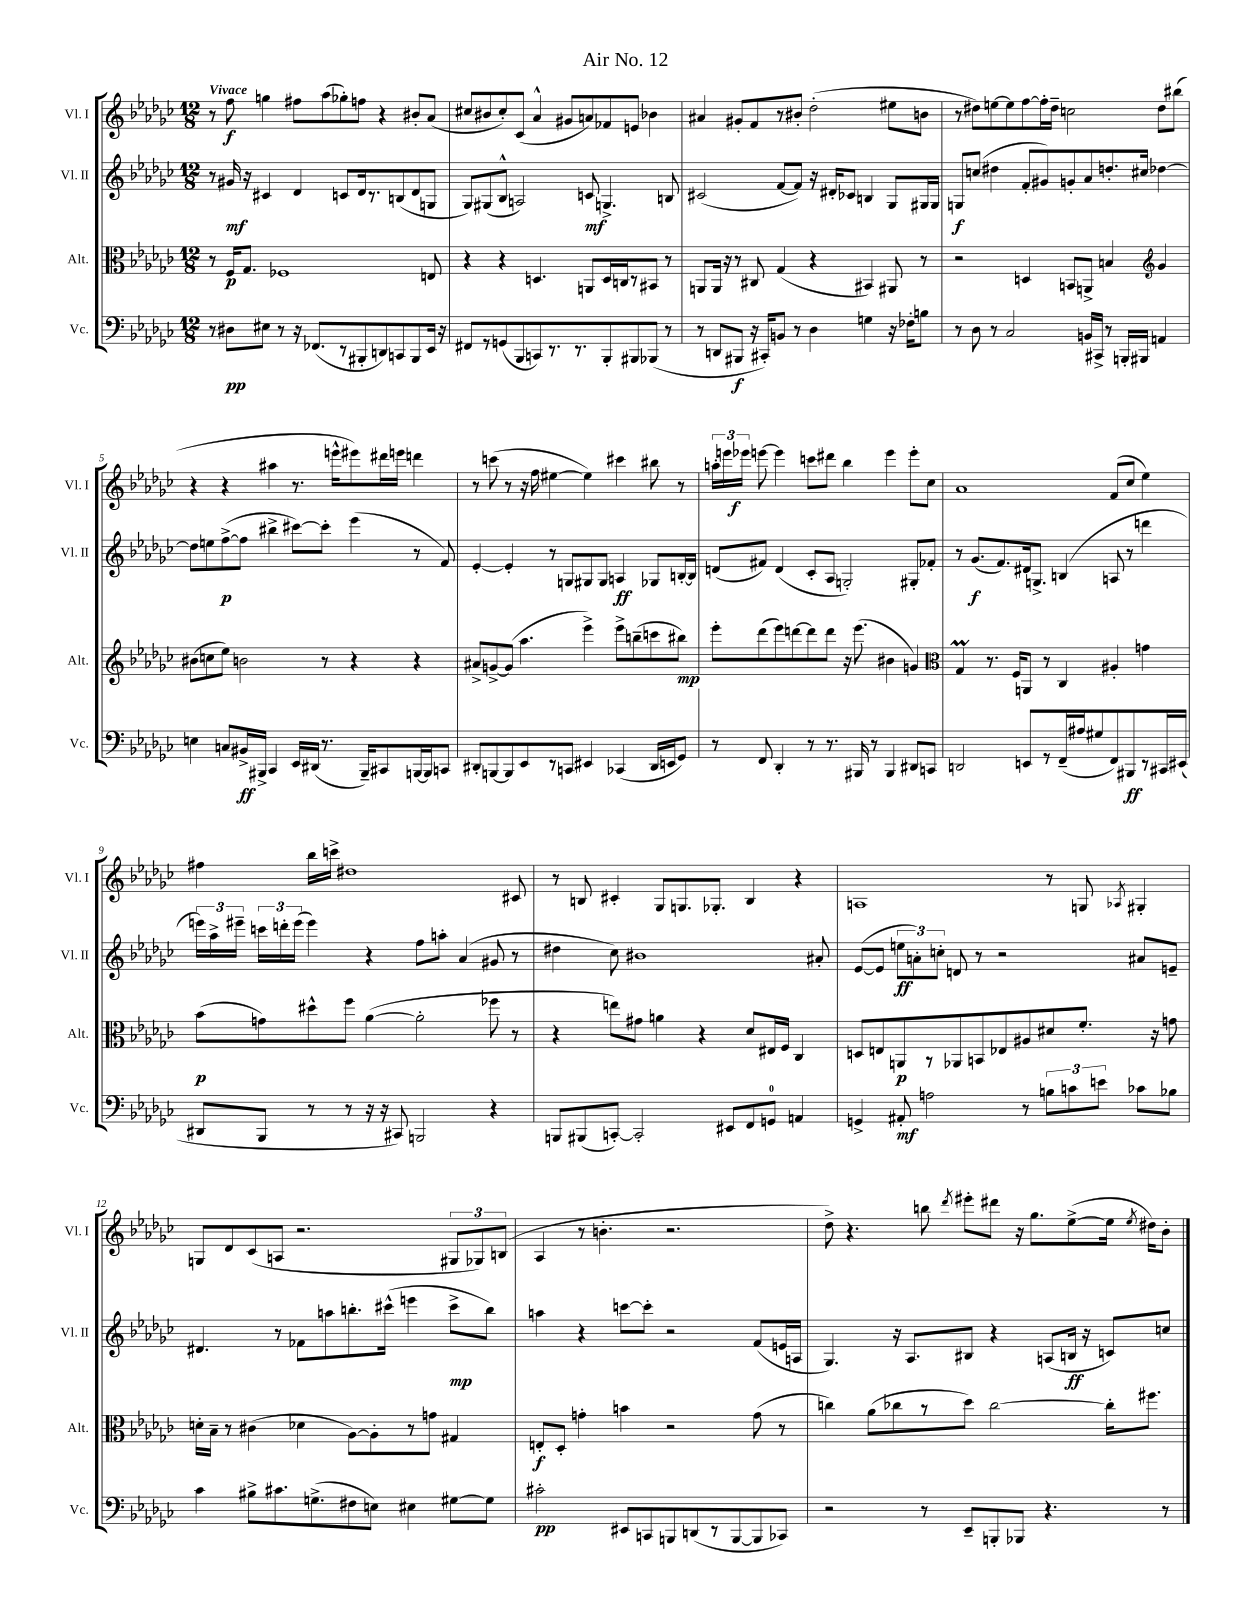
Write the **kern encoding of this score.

**kern	**dynam	**kern	**dynam	**kern	**dynam	**kern	**dynam
*part4	*part4	*part3	*part3	*part2	*part2	*part1	*part1
*staff4	*staff4	*staff3	*staff3	*staff2	*staff2	*staff1	*staff1
*I"Vc.	*	*I"Alt.	*	*I"Vl. II	*	*I"Vl. I	*
*I'Vc.	*	*I'Alt.	*	*I'Vl. II	*	*I'Vl. I	*
*clefF4	*	*clefC3	*	*clefG2	*	*clefG2	*
*k[b-e-a-d-g-c-]	*	*k[b-e-a-d-g-c-]	*	*k[b-e-a-d-g-c-]	*	*k[b-e-a-d-g-c-]	*
*M12/8	*	*M12/8	*	*M12/8	*	*M12/8	*
=1	=1	=1	=1	=1	=1	=1	=1
!	!	!	!	!	!	!LO:TX:a:B:t=Vivace	!
8r	.	8r	.	8r	.	8r	.
8D#X\L	pp	16F/KL	p	16g#X/	mf	8ff\	f
.	.	8.G-/J	.	16r	.	.	.
8E#X\J	.	.	.	4c#X/	.	4ggn\	.
8r	.	1F-X	.	.	.	.	.
16r	.	.	.	4d-/	.	8ff#X\L	.
(8.FF-X/L	.	.	.	.	.	.	.
.	.	.	.	.	.	(8aa-\	.
8r	.	.	.	8cn/L	.	8gg-X'\)	.
8BBB#X'/	.	.	.	16d-/k	.	8ffn\J	.
.	.	.	.	8.r	.	.	.
8DDn/)	.	.	.	.	.	4r	.
8CCn/	.	.	.	(8Bn/	.	.	.
8BBB#/	.	.	.	8d-/	.	8b#X'/L	.
16EE-/Jk	.	8En/	.	8Gn/J	.	(8a-/J	.
16r	.	.	.	.	.	.	.
=2	=2	=2	=2	=2	=2	=2	=2
8FF#X/L	.	4r	.	8G-/L)	.	8cc#X/L	.
8r	.	.	.	(8G#X/	.	8b#X/	.
(8GGn/	.	4r	.	8B-^^/J	.	8cc#'/)	.
8BBB-/	.	.	.	2An/)	.	(8c-/J	.
8CCn/)	.	4.Dn/	.	.	.	4a-^^/	.
8.r	.	.	.	.	.	.	.
.	.	.	.	.	.	8g#X/L	.
8.r	.	.	.	.	.	.	.
.	.	8AAn/L	.	8cn/	mf	8an/)	.
8BBB-'/	.	16D/L	.	4.Gn^/	.	8f-X/	.
.	.	16Cn/J	.	.	.	.	.
8BBB#X/	.	8r	.	.	.	8en/J	.
(8BBB-X/J	.	8BB#X/J	.	.	.	4b-X\	.
8r	.	8r	.	8Bn/	.	.	.
=3	=3	=3	=3	=3	=3	=3	=3
8r	.	8AAn/L	.	(2c#X/	.	4a#X/	.
8DDn/L	.	16AA/Jk	.	.	.	.	.
.	.	16r	.	.	.	.	.
8BBB#X/J	f	8r	.	.	.	8g#X'/L	.
16r	.	8C#X/	.	.	.	8f/	.
16CC#X'/KL)	.	.	.	.	.	.	.
8BBn/J	.	(4G-/	.	[8f/L	.	8r	.
8r	.	.	.	8f/J])	.	8b#X'/J	.
4D-\	.	4r	.	16r	.	(2dd-'\	.
.	.	.	.	16d#X'/KL	.	.	.
.	.	.	.	8c-X/J	.	.	.
4Gn\	.	4BB#X/)	.	4Bn/	.	.	.
16r	.	8AA#X/	.	8G-/L	.	8ee#X\L	.
16F-X'\KL	.	.	.	.	.	.	.
8Bn\J	.	8r	.	16G#X/L	.	8bn\J	.
.	.	.	.	16G#/JJ	.	.	.
=4	=4	=4	=4	=4	=4	=4	=4
8r	.	2r	.	8Gn/L	f	8r	.
8D-\	.	.	.	(8ccn/J	.	8dd#X\L)	.
8r	.	.	.	4dd#X\	.	[8een\	.
2C-/	.	.	.	.	.	8ee\]	.
.	.	4Dn/	.	8f'/L	.	[8ff\	.
.	.	.	.	8g#X/)	.	16ff'\L]	.
.	.	.	.	.	.	16dd#~\JJ	.
.	.	8BBn/L	.	8gn'/	.	2ccn\	.
16BBn/LL	.	8AAn^/J	.	8a-/	.	.	.
16CC#X^/JJ	.	.	.	.	.	.	.
8r	.	4Bn/	.	8.ddn'/	.	.	.
16BBBn'/LL	.	.	.	.	.	.	.
16BBB#X/JJ	.	.	.	16cc#X/Jk	.	.	.
*	*	*clefG2	*	*	*	*	*
4AAn/	.	4g-/	.	[4dd-X\	.	8dd#\L	.
.	.	.	.	.	.	(8bb#X\J	.
!!LO:LB:g=z
=5	=5	=5	=5	=5	=5	=5	=5
4En\	.	(8b#X\L	.	8dd-\L]	.	4r	.
.	.	8ccn\	.	8een\	.	.	.
8Cn/L	.	8ee-\J)	.	([8ff^\	p	4r	.
16BB#X^/L	ff	2bn\	.	8ff\J]	.	.	.
16BBB#X^/JJ	.	.	.	.	.	.	.
4CC-/	.	.	.	4bb#X^\	.	4aa#X\	.
16EE-/LL	.	.	.	[8ccc#X\L)	.	8.r	.
(16DD#X/JJ	.	.	.	.	.	.	.
8.r	.	8r	.	8ccc#'\J]	.	.	.
.	.	.	.	.	.	16eeen^^\KL	.
.	.	4r	.	(4eee-\	.	8eee#X\)	.
16BBB#~/KL)	.	.	.	.	.	.	.
8CC#X/	.	.	.	.	.	16ddd#X\L	.
.	.	.	.	.	.	16eeen\JJ	.
[16BBBn/L	.	4r	.	8r	.	4dddn\	.
16BBB/J]	.	.	.	.	.	.	.
8CCn/J	.	.	.	8f/)	.	.	.
=6	=6	=6	=6	=6	=6	=6	=6
8DD#X'/L	.	8a#X^/L	.	[4e-'/	.	8r	.
[8BBBn/	.	[8gn^/	.	.	.	(8cccn\	.
8BBB/]	.	(8g/J]	.	4e-'/]	.	8r	.
8EE-/	.	4.aa-\	.	.	.	16r	.
.	.	.	.	.	.	16ff\	.
8r	.	.	.	8r	.	[4ee#X\	.
8CCn/J	.	.	.	8Gn/L	.	.	.
4EE#X/	.	4eee-^\)	.	8G#X/	.	4ee#\])	.
.	.	.	.	8G#/J	.	.	.
(4CC-X/	.	8eee-^\L	.	4An/	ff	4ccc#X\	.
.	.	(8bbn~\	.	.	.	.	.
16DD#/LL	.	8cccn\	.	8G-X/L	.	8bb#X\	.
16EEn/J	.	.	.	.	.	.	.
8GG-/J)	.	8bb#X\J)	mp	[16Bn'/L	.	8r	.
.	.	.	.	16B/JJ]	.	.	.
=7	=7	=7	=7	=7	=7	=7	=7
8r	.	8eee-'\L	.	(8dn/L	.	24aan'\LL	.
.	.	.	.	.	.	24eeen\	.
.	.	.	.	.	.	24eee-X\JJ	f
8FF/	.	(8ddd-\	.	8f#X/J)	.	[8eeen\	.
4DD-'/	.	8eee-\)	.	(4d/	.	4eee\]	.
.	.	[8dddn\	.	.	.	.	.
8r	.	8ddd\]	.	8c-'/L	.	8cccn\L	.
8.r	.	8ddd\J	.	8A-/J	.	8ddd#X\J	.
.	.	16r	.	2Gn'/)	.	4bb-\	.
16BBB#X/	.	(8.eee-\	.	.	.	.	.
8r	.	.	.	.	.	.	.
4BBB#/	.	4b#X\	.	.	.	4eee\	.
8DD#X/L	.	4gn/)	.	8G#X'/L	.	8eee'\L	.
8CCn/J	.	.	.	8f-X'/J	.	8cc-\J	.
=8	=8	=8	=8	=8	=8	=8	=8
*	*	*clefC3	*	*	*	*	*
2DDn/	.	4G-M/	.	8r	.	1a-	.
.	.	.	.	(8.g-/L	f	.	.
.	.	8.r	.	.	.	.	.
.	.	.	.	8.f/)	.	.	.
.	.	16F/KL	.	.	.	.	.
8EEn/L	.	8AAn/J	.	16d#X/k	.	.	.
.	.	.	.	8.Gn^/J	.	.	.
8r	.	8r	.	.	.	.	.
(16FF~/L	.	4C-/	.	(4Bn/	.	.	.
16A#X/J	.	.	.	.	.	.	.
8G#X/	.	.	.	.	.	.	.
8FF/)	.	4A#X'/	.	8An/	.	(8f/L	.
8BBB#X/	ff	.	.	8r	.	8cc-/J	.
8r	.	4gn\	.	4dddn\	.	4ee-\)	.
16CC#X/L	.	.	.	.	.	.	.
(16EE#X/JJ	.	.	.	.	.	.	.
!!LO:LB:g=z
=9	=9	=9	=9	=9	=9	=9	=9
8DD#X/L	.	(8b-\L	p	24eeen\LL)	.	4ff#X\	.
.	.	.	.	24aa-^\	.	.	.
.	.	.	.	24eee#X~\JJ	.	.	.
8BBB-/J	.	8gn\)	.	24cccn\LL	.	.	.
.	.	.	.	24dddn'\	.	.	.
.	.	.	.	(24eee#\JJ	.	.	.
8r	.	8dd#X^^\	.	4eee#\)	.	16bb-\LL	.
.	.	.	.	.	.	16cccn^\JJ	.
8r	.	8ff\J	.	.	.	1dd#X	.
16r	.	([4a-\	.	4r	.	.	.
16r	.	.	.	.	.	.	.
8CC#X/)	.	.	.	.	.	.	.
2BBBn/	.	2a-'\]	.	8ff\L	.	.	.
.	.	.	.	8aan'\J	.	.	.
.	.	.	.	(4a-/	.	.	.
4r	.	8ff-X\	.	8g#X/	.	.	.
.	.	8r	.	8r	.	8c#X/	.
=10	=10	=10	=10	=10	=10	=10	=10
8BBBn/L	.	4r	.	4dd#X\	.	8r	.
(8BBB#X/	.	.	.	.	.	8Bn/	.
[8CCn'/J)	.	8een\L)	.	8cc-\)	.	4c#X'/	.
2CC'/]	.	8g#X\J	.	1b#X	.	.	.
.	.	4an\	.	.	.	8G-/L	.
.	.	.	.	.	.	8.Gn/	.
.	.	4r	.	.	.	.	.
.	.	.	.	.	.	8.G-X'/J	.
8EE#X/L	.	.	.	.	.	.	.
8FF/	.	8d-/L	.	.	.	4B/	.
8GGn/J	.	16E#X/L	.	.	.	.	.
.	.	16F/JJ	.	.	.	.	.
4AAn/	.	4C-/	.	.	.	4r	.
.	.	.	.	8a#X'/	.	.	.
=11	=11	=11	=11	=11	=11	=11	=11
4GGn^/	.	8Dn/L	.	([8e-/L	.	1An	.
.	.	8En/	.	8e-/J]	.	.	.
8AA#X'/	mf	8AAn/	p	12een\L	ff	.	.
.	.	.	.	12an'\)	.	.	.
2An\	.	8r	.	.	.	.	.
.	.	.	.	12ccn'\J	.	.	.
.	.	8AA-X/	.	8dn/	.	.	.
.	.	8BBn/	.	8r	.	.	.
.	.	8E-X/	.	2r	.	.	.
8r	.	8A#X/	.	.	.	.	.
12Bn\L	.	8d#X/	.	.	.	8r	.
12cn\	.	.	.	.	.	.	.
.	.	8.f'/J	.	.	.	8Gn/	.
12en\J	.	.	.	.	.	.	.
.	.	.	.	.	.	8qA-X/	.
8c-X\L	.	.	.	8a#X/L	.	4G#X'/	.
.	.	16r	.	.	.	.	.
8B-X\J	.	8gn\	.	8en~/J	.	.	.
!!LO:LB:g=z
=12	=12	=12	=12	=12	=12	=12	=12
4c-\	.	16dn'\LL	.	4.d#X/	.	8Gn/L	.
.	.	16B-~\JJ	.	.	.	.	.
.	.	8r	.	.	.	8d-/	.
8B#X^\L	.	(4c#X\	.	.	.	(8c-/	.
8.c#X\	.	.	.	8r	.	8An/J	.
.	.	4d-X\	.	8f-X\L	.	2.r	.
(8.Gn^\	.	.	.	.	.	.	.
.	.	.	.	8aan\	.	.	.
8F#X\	.	[8A-\L)	.	8.bbn'\	.	.	.
8En\J)	.	8A-'\]	.	.	.	.	.
.	.	.	.	(16ccc#X^^\Jk	.	.	.
4E#X\	.	8r	.	4eeen\	.	.	.
.	.	8gn\J	.	.	.	.	.
[8G#X\L	.	4G#X/	.	8ccc#^\L	mp	12G#X/L	.
.	.	.	.	.	.	12G-X/)	.
8G#\J]	.	.	.	8bb\J)	.	.	.
.	.	.	.	.	.	(12Bn/J	.
=13	=13	=13	=13	=13	=13	=13	=13
2c#X'\	pp	8En'/L	f	4aan\	.	4A-/	.
.	.	8D-'/J	.	.	.	.	.
.	.	4gn'\	.	4r	.	8r	.
.	.	.	.	.	.	4.bn'\	.
8EE#X/L	.	4bn\	.	[8cccn\L	.	.	.
8CCn/	.	.	.	8ccc'\J]	.	.	.
8BBBn/	.	2r	.	2r	.	2.r	.
(8DDn/	.	.	.	.	.	.	.
8r	.	.	.	.	.	.	.
[8BBB/	.	.	.	.	.	.	.
8BBB/]	.	(8g\	.	(8f/L	.	.	.
8CC-X/J)	.	8r	.	16en/L	.	.	.
.	.	.	.	16An/JJ	.	.	.
=14	=14	=14	=14	=14	=14	=14	=14
2r	.	4ccn\)	.	4.G-/)	.	8dd-^\)	.
.	.	.	.	.	.	4.r	.
.	.	(8a-\L	.	.	.	.	.
.	.	8cc-X\	.	16r	.	.	.
.	.	.	.	8.A-/L	.	.	.
8r	.	8r	.	.	.	8bbn\	.
.	.	.	.	.	.	8qddd-/	.
8EE-~/L	.	8dd-\J)	.	8B#X/J	.	8eee#X'\L	.
8BBBn'/	.	[2cc-\	.	4r	.	8ddd#X\J	.
8BBB-X/J	.	.	.	.	.	16r	.
.	.	.	.	.	.	8.gg-\L	.
4.r	.	.	.	(8An/L	.	.	.
.	.	.	.	16Bn/Jk	ff	([8ee-^\	.
.	.	.	.	16r	.	.	.
.	.	16cc-'\KL]	.	8cn/L)	.	16ee-\Jk]	.
.	.	.	.	.	.	8qee-/	.
.	.	8.ff#X\J	.	.	.	16dd#X\KL)	.
8r	.	.	.	8ccn/J	.	8b-'\J	.
==	==	==	==	==	==	==	==
*-	*-	*-	*-	*-	*-	*-	*-
